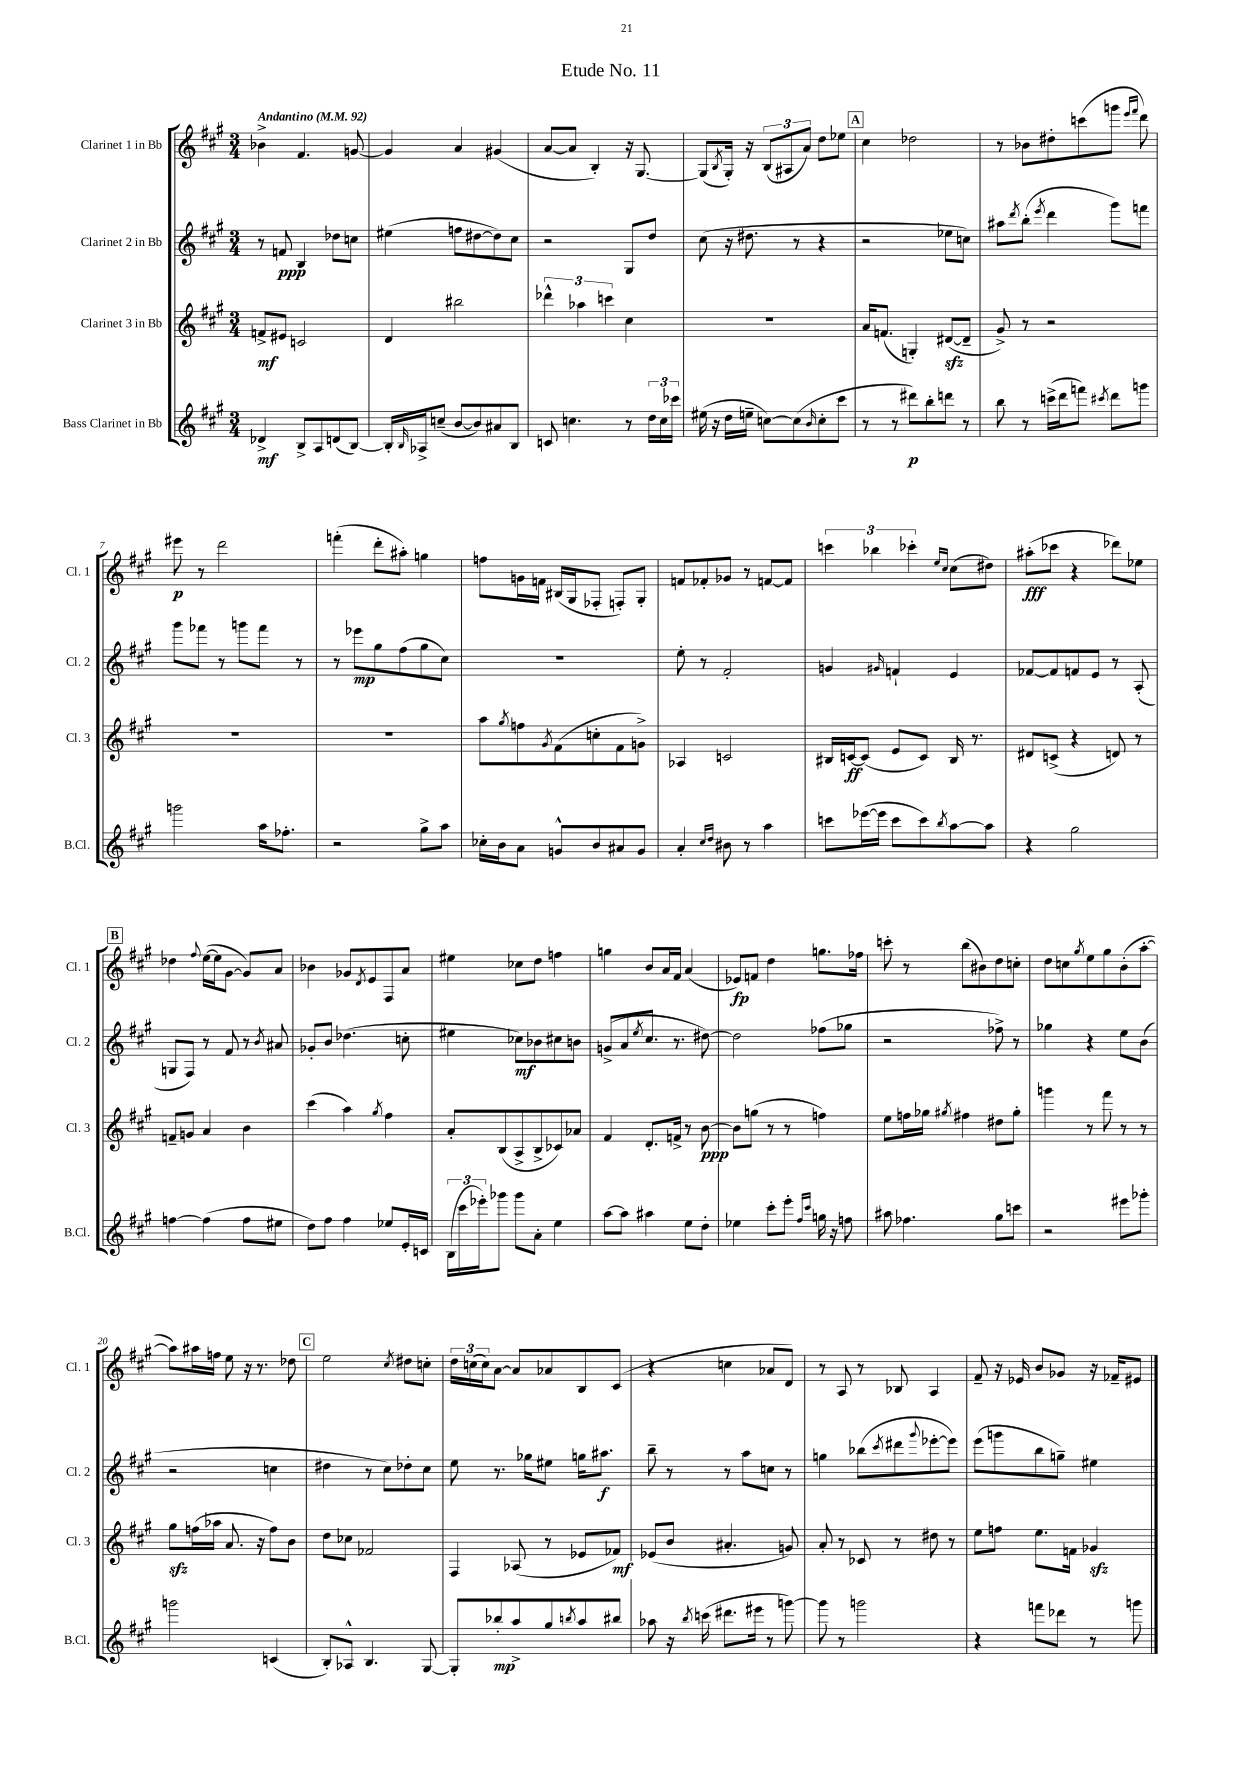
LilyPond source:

\header { title = "Etude No. 11" }
<<
\new StaffGroup <<
\new Staff = "s0" \with { instrumentName = "Clarinet 1 in Bb" shortInstrumentName = "Cl. 1" } {
    \clef treble \key a \major \numericTimeSignature \time 3/4 \tempo "Andantino" 4 = 92
    bes'4-> fis'4. g'8~ |
    g'4 a'4 gis'4( |
    a'8~ a'8 b4-.) r16 gis8.~ |
    gis8( \acciaccatura { b8 } gis16-.) r16 \tuplet 3/2 { b8( ais8 a'8) } d''8 ees''8 |
    \mark \markup { \box "A" } cis''4 des''2 |
    r8 bes'8 dis''8-. c'''8( g'''8 \grace { e'''16 fis'''16 } d'''8) |
    eis'''8\p r8 d'''2 |
    f'''4-.( d'''8-. ais''8-.) g''4 |
    f''8 g'16 f'16 bis16( gis16 fes8-. f8-.) gis8-. |
    f'8 fes'8-. ges'8 r8 f'8~ f'8 |
    \tuplet 3/2 { c'''4 bes''4 ces'''4-. } \grace { e''16 cis''16 } cis''8( dis''8) |
    ais''8-.\fff( ces'''8 r4 des'''8) ees''8 |
    \mark \markup { \box "B" } des''4 \appoggiatura { fis''8 } e''16~( e''16 gis'8~ gis'8) a'8 |
    bes'4 ges'8 \acciaccatura { d'8 } e'8 fis8 a'8 |
    eis''4 ces''8 d''8 f''4 |
    g''4 b'8 a'16 fis'16 a'4( |
    ees'8\fp) f'8 d''4 g''8. fes''16 |
    c'''8-. r8 b''8( bis'8) d''8 c''8-. |
    d''8 c''8 \acciaccatura { gis''8 } e''8 gis''8 b'8-.( a''8~-. |
    a''8) ais''16 f''16 e''8 r16 r8. des''8 |
    \mark \markup { \box "C" } e''2 \acciaccatura { cis''8 } dis''8 c''8-. |
    \tuplet 3/2 { d''16 c''16( c''16) } a'8~ a'8 aes'8 b8 cis'8( |
    r4 c''4 aes'8 d'8) |
    r8 a8 r8 bes8 a4 |
    fis'8-- r16 ees'16 b'8 ges'8 r16 fes'16-- eis'8 \bar "|." |
}
\new Staff = "s1" \with { instrumentName = "Clarinet 2 in Bb" shortInstrumentName = "Cl. 2" } {
    \clef treble \key a \major \numericTimeSignature \time 3/4
    r8 f'8\ppp b4 des''8 c''8 |
    eis''4( f''8 dis''8~ dis''8) cis''8 |
    r2 gis8 d''8 |
    cis''8( r16 dis''8. r8 r4 |
    \mark \markup { \box "A" } r2 ees''8 c''8) |
    ais''8 \acciaccatura { d'''8 } b''8-.( \acciaccatura { e'''8 } d'''4 gis'''8) f'''8 |
    gis'''8 fes'''8 r8 g'''8 fes'''8 r8 |
    r8 ees'''8\mp gis''8 fis''8( gis''8 cis''8) |
    R2. |
    e''8-. r8 fis'2-. |
    g'4 \grace { gis'16 } f'4-! e'4 |
    fes'8~ fes'8 f'8 e'8 r8 a8-.( |
    \mark \markup { \box "B" } g8 fis8) r8 fis'8 r8 \acciaccatura { b'8 } ais'8 |
    ges'8-. b'8 des''4.( c''8-. |
    eis''4 ces''8\mf) bes'8 cis''8 b'8 |
    g'8->( a'8 \acciaccatura { e''8 } cis''8. r8. dis''8~) |
    dis''2 fes''8( ges''8 |
    r2 fes''8->) r8 |
    ges''4 r4 e''8 b'8( |
    r2 c''4 |
    \mark \markup { \box "C" } dis''4 r8 cis''8) des''8-. cis''8 |
    e''8 r8. ges''16 eis''8 g''16 ais''8.\f |
    b''8-- r8 r8 a''8 c''8 r8 |
    g''4 bes''8( \acciaccatura { cis'''8 } dis'''8 \appoggiatura { gis'''8 } ees'''8~-. ees'''8) |
    e'''8( g'''8 b''8 g''8--) eis''4 \bar "|." |
}
\new Staff = "s2" \with { instrumentName = "Clarinet 3 in Bb" shortInstrumentName = "Cl. 3" } {
    \clef treble \key a \major \numericTimeSignature \time 3/4
    f'8->\mf eis'8 c'2 |
    d'4 bis''2 |
    \tuplet 3/2 { des'''4-^ aes''4 c'''4 } cis''4 |
    R2. |
    \mark \markup { \box "A" } a'16 f'8.( g4-.) dis'8~\sfz( dis'8-- |
    gis'8->) r8 r2 |
    R2. |
    R2. |
    a''8 \acciaccatura { gis''8 } f''8 \acciaccatura { gis'8 } fis'8( c''8-. fis'8 g'8->) |
    aes4 c'2 |
    bis16 c'16~\ff c'8( e'8 c'8) bis16 r8. |
    dis'8 c'8->( r4 d'8) r8 |
    \mark \markup { \box "B" } f'8-- g'8 a'4 b'4 |
    cis'''4( a''4) \acciaccatura { gis''8 } fis''4 |
    a'8-. b8( a8-> b8-> ces'8) aes'8 |
    fis'4 d'8.-. f'16-> r8 b'8~\ppp |
    b'8 g''8( r8 r8 f''4) |
    e''8 f''16 ges''16 \acciaccatura { gis''8 } fis''4 dis''8 gis''8-. |
    g'''4 r8 fis'''8 r8 r8 |
    gis''8\sfz f''16( aes''16 a'8. r16 f''8) b'8 |
    \mark \markup { \box "C" } d''8 ces''8 fes'2 |
    fis4 aes8( r8 ees'8 fes'8\mf) |
    ees'8( b'8 ais'4.-. g'8) |
    a'8-. r8 ces'8 r8 dis''8 r8 |
    e''8 f''8 e''8. f'16 ges'4\sfz \bar "|." |
}
\new Staff = "s3" \with { instrumentName = "Bass Clarinet in Bb" shortInstrumentName = "B.Cl." } {
    \clef treble \key a \major \numericTimeSignature \time 3/4
    des'4->\mf b8-> a8 d'8( b8~) |
    b16-. \grace { b16 } aes16-> c''8--( b'8~ b'8) ais'8 b8 |
    c'8 c''4. r8 \tuplet 3/2 { d''16 c''16 ces'''16 } |
    eis''16( r16 d''16 e''16-- c''8~) c''8( \grace { b'16 } c''8-. cis'''8 |
    \mark \markup { \box "A" } r8 r8 dis'''8\p) b''8-. d'''8 r8 |
    b''8 r8 c'''16->( d'''16 f'''8) \acciaccatura { cis'''8 } d'''8 g'''8 |
    g'''2 a''16 fes''8.-. |
    r2 gis''8-> a''8 |
    ces''16-. b'16 a'8 g'8-^ b'8 ais'8 g'8 |
    a'4-. \grace { cis''16 d''16 } bis'8 r8 a''4 |
    c'''8 ees'''16~( ees'''16 c'''8 c'''8) \acciaccatura { b''8 } a''8~ a''8 |
    r4 gis''2 |
    \mark \markup { \box "B" } f''4~ f''4( f''8 eis''8 |
    d''8) fis''8 fis''4 ees''8 e'16-. c'16 |
    \tuplet 3/2 { b16( cis'''16 ees'''16-.) } ges'''8 ges'''8 a'8-. e''4 |
    a''8~ a''8 ais''4 e''8 d''8-. |
    ees''4 cis'''8-. e'''8-. \grace { fis''16 cis'''16 } g''16 r16 f''8 |
    ais''8 fes''4. gis''8 c'''8 |
    r2 eis'''8 ges'''8-. |
    g'''2 c'4( |
    \mark \markup { \box "C" } b8-.) aes8-^ b4. gis8~ |
    gis8-. bes''8-.\mp a''8-> gis''8 \acciaccatura { b''8 } a''8 bis''8 |
    aes''8 r16 \acciaccatura { b''8 } c'''16( dis'''8. eis'''16 r8 g'''8~) |
    g'''8 r8 g'''2 |
    r4 f'''8 des'''8 r8 g'''8 \bar "|." |
}
>>
>>
